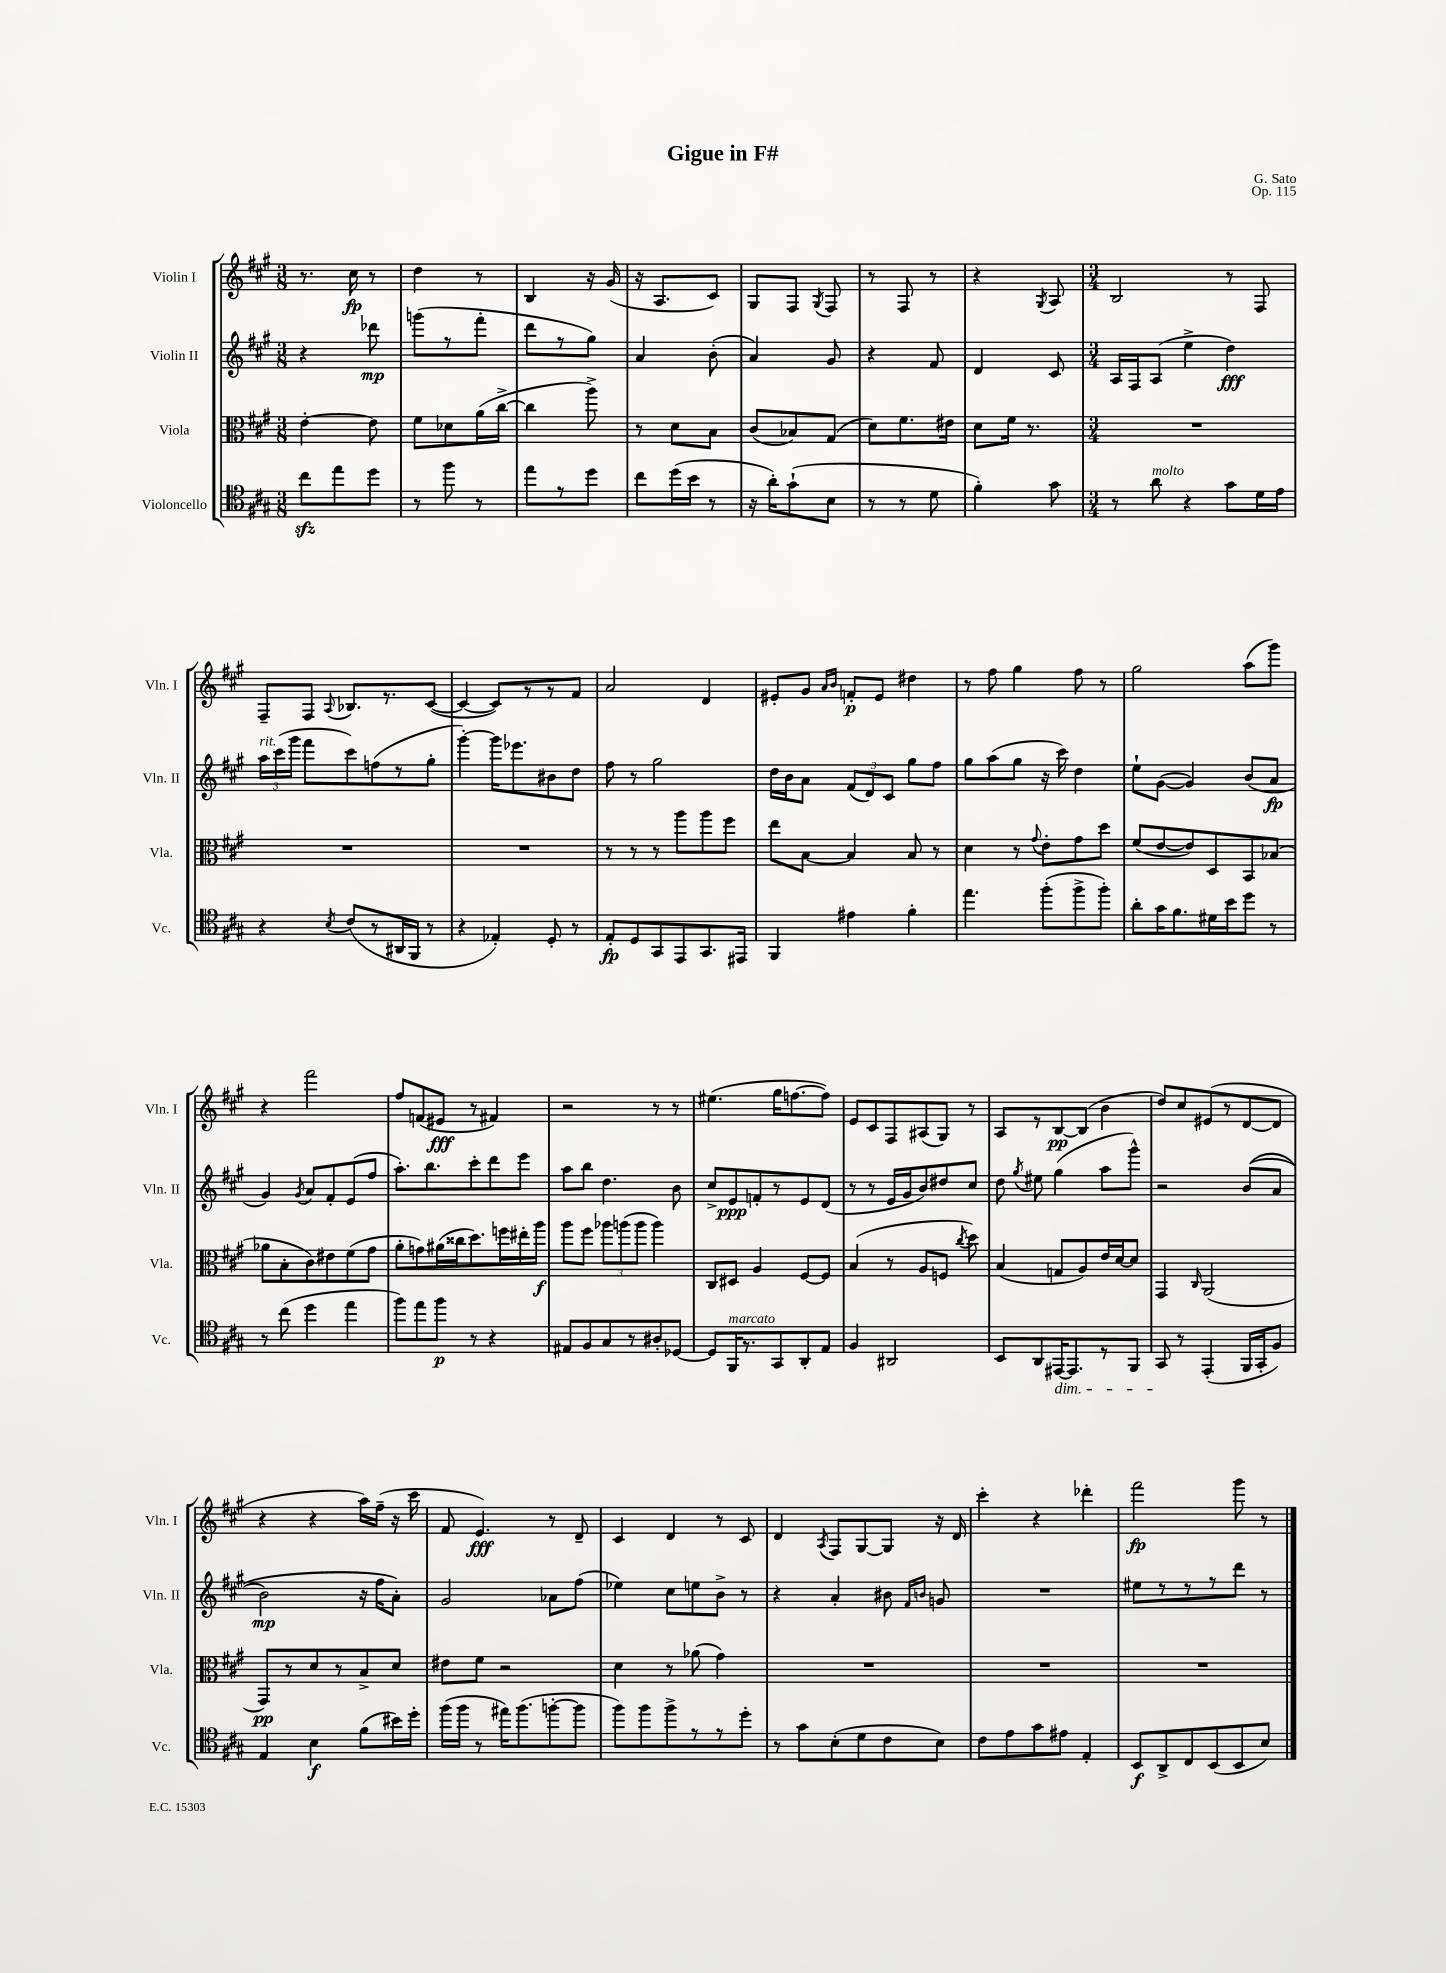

**kern	**dynam	**kern	**dynam	**kern	**dynam	**kern	**dynam
*part4	*part4	*part3	*part3	*part2	*part2	*part1	*part1
*staff4	*staff4	*staff3	*staff3	*staff2	*staff2	*staff1	*staff1
*I"Violoncello	*	*I"Viola	*	*I"Violin II	*	*I"Violin I	*
*I'Vc.	*	*I'Vla.	*	*I'Vln. II	*	*I'Vln. I	*
*clefC4	*	*clefC3	*	*clefG2	*	*clefG2	*
*k[f#c#g#]	*	*k[f#c#g#]	*	*k[f#c#g#]	*	*k[f#c#g#]	*
*M3/8	*	*M3/8	*	*M3/8	*	*M3/8	*
=1	=1	=1	=1	=1	=1	=1	=1
8cc#zz\L	.	[4e'\	.	4r	.	8.r	.
8ee\	.	.	.	.	.	.	.
.	.	.	.	.	.	16cc#\	fp
8dd\J	.	8e\]	.	8ddd-X\	mp	8r	.
=2	=2	=2	=2	=2	=2	=2	=2
8r	.	8f#\L	.	(8gggn\L	.	4dd\	.
8ff#\	.	8d-X\	.	8r	.	.	.
8r	.	(16a\L	.	8fff#'\J	.	8r	.
.	.	[16cc#^\JJ	.	.	.	.	.
=3	=3	=3	=3	=3	=3	=3	=3
8ee\L	.	4cc#\]	.	8ddd\L	.	4B/	.
8r	.	.	.	8r	.	.	.
8dd\J	.	8aa^\)	.	8gg#\J)	.	16r	.
.	.	.	.	.	.	(16g#/	.
=4	=4	=4	=4	=4	=4	=4	=4
8cc#\L	.	8r	.	4a/	.	16r	.
.	.	.	.	.	.	8.A/L	.
(16dd\L	.	8d\L	.	.	.	.	.
16b\JJ	.	.	.	.	.	.	.
8r	.	8B\J	.	(8b'\	.	8c#/J)	.
=5	=5	=5	=5	=5	=5	=5	=5
16r	.	(8c#/L	.	4a/)	.	8G#/L	.
16a'\KL)	.	.	.	.	.	.	.
(8g#`\	.	8B-X/)	.	.	.	8F#/J	.
.	.	.	.	.	.	8qG#/	.
8B\J	.	(8G#/J	.	8g#/	.	8F#/	.
=6	=6	=6	=6	=6	=6	=6	=6
8r	.	8d\L)	.	4r	.	8r	.
8r	.	8.f#\	.	.	.	8F#/	.
8d\	.	.	.	8f#/	.	8r	.
.	.	16e#X\Jk	.	.	.	.	.
=7	=7	=7	=7	=7	=7	=7	=7
4f#'\)	.	8d\L	.	4d/	.	4r	.
.	.	16f#\Jk	.	.	.	.	.
.	.	8.r	.	.	.	.	.
.	.	.	.	.	.	8qG#/	.
8g#\	.	.	.	8c#/	.	8A/	.
=8	=8	=8	=8	=8	=8	=8	=8
*M3/4	*	*M3/4	*	*M3/4	*	*M3/4	*
8r	.	2.r	.	16A/LL	.	2B/	.
.	.	.	.	16F#/J	.	.	.
!LO:TX:a:i:t=molto	!	!	!	!	!	!	!
8a\	.	.	.	(8A/J	.	.	.
4r	.	.	.	4ee^\	.	.	.
8g#\L	.	.	.	4dd\)	fff	8r	.
16d\L	.	.	.	.	.	8F#/	.
16e\JJ	.	.	.	.	.	.	.
!!LO:LB:g=z
=9	=9	=9	=9	=9	=9	=9	=9
!	!	!	!	!LO:TX:a:i:t=rit.	!	!	!
4r	.	2.r	.	24aa\LL	.	8F#~/L	.
.	.	.	.	(24ccc#\	.	.	.
.	.	.	.	24ggg#\JJ	.	.	.
.	.	.	.	8fff#\L	.	8F#/J	.
8qB/	.	.	.	.	.	8qqA/	.
(8c#/L	.	.	.	8ccc#\)	.	8.B-X/L	.
8r	.	.	.	(8ffn\	.	.	.
.	.	.	.	.	.	8.r	.
16AA#X/L	.	.	.	8r	.	.	.
16FF#/JJ	.	.	.	.	.	.	.
8r	.	.	.	8gg#'\J	.	([8c#/J	.
=10	=10	=10	=10	=10	=10	=10	=10
4r	.	2.r	.	[4ggg#'\)	.	4c#/_	.
4E-X'/)	.	.	.	16ggg#\KL]	.	8c#/L])	.
.	.	.	.	8.eee-X\	.	.	.
.	.	.	.	.	.	8r	.
8D'/	.	.	.	8b#X\	.	8r	.
8r	.	.	.	8dd\J	.	8f#/J	.
=11	=11	=11	=11	=11	=11	=11	=11
8E'/L	fp	8r	.	8ff#\	.	2a/	.
8D/	.	8r	.	8r	.	.	.
8GG#/	.	8r	.	2gg#\	.	.	.
8EE/	.	8aa\L	.	.	.	.	.
8.GG#/	.	8aa\	.	.	.	4d/	.
.	.	8ff#\J	.	.	.	.	.
16EE#X/Jk	.	.	.	.	.	.	.
=12	=12	=12	=12	=12	=12	=12	=12
4FF#/	.	8ee\L	.	16dd\LL	.	8e#X'/L	.
.	.	.	.	16b\J	.	.	.
.	.	[8B\J	.	8a\J	.	8g#/J	.
.	.	.	.	.	.	16qqa/LL	.
.	.	.	.	.	.	16qqb/JJ	.
4e#X\	.	4B/]	.	(12f#/L	.	8fn'/L	p
.	.	.	.	12d/)	.	.	.
.	.	.	.	.	.	8e#/J	.
.	.	.	.	12c#/J	.	.	.
4f#'\	.	8B/	.	8gg#\L	.	4dd#X\	.
.	.	8r	.	8ff#\J	.	.	.
=13	=13	=13	=13	=13	=13	=13	=13
4.ee\	.	4d\	.	8gg#\L	.	8r	.
.	.	.	.	(8aa\	.	8ff#\	.
.	.	8r	.	8gg#\J	.	4gg#\	.
.	.	8qqg#/	.	.	.	.	.
(8ff#'\L	.	8e'\L	.	16r	.	.	.
.	.	.	.	16ccc#\)	.	.	.
8ff#^\	.	8g#\	.	4dd\	.	8ff#\	.
8ff#'\J)	.	8dd\J	.	.	.	8r	.
=14	=14	=14	=14	=14	=14	=14	=14
8a'\L	.	(8f#/L	.	8ee`\L	.	2gg#\	.
16g#\K	.	[8e/	.	([8g#\J	.	.	.
8.f#\	.	.	.	.	.	.	.
.	.	8e/])	.	4g#/])	.	.	.
16d#X\L	.	8D/	.	.	.	.	.
16b\J	.	.	.	.	.	.	.
8dd\J	.	8BB/	.	(8b/L	.	(8aa\L	.
8r	.	(8B-X/J	.	8a/J	fp	8ggg#\J)	.
!!LO:LB:g=z
=15	=15	=15	=15	=15	=15	=15	=15
8r	.	8a-X\L	.	4g#/)	.	4r	.
(8cc#\	.	8B'\	.	.	.	.	.
.	.	.	.	8qg#/	.	.	.
4dd\	.	8c#\)	.	8a/L	.	2fff#\	.
.	.	8e#X\	.	8f#'/	.	.	.
4ee\	.	(8f#\	.	(8e/	.	.	.
.	.	8g#\J	.	8ff#/J	.	.	.
=16	=16	=16	=16	=16	=16	=16	=16
8ff#\L)	.	8a'\L	.	8.aa'\L)	.	8ff#/L	.
8ee\	.	8gn\)	.	.	.	(8fn/	.
.	.	.	.	8.bb\	.	.	.
8ff#\J	p	(16a#X\L	.	.	.	8e#X/J	fff
.	.	16cc##X\J	.	.	.	.	.
8r	.	8.dd\)	.	8ccc#'\	.	8r	.
4r	.	.	.	8ddd\	.	4f#X/)	.
.	.	16ffn\L	.	.	.	.	.
.	.	16ee#X'\	.	8eee\J	.	.	.
.	.	16aa\JJ	f	.	.	.	.
=17	=17	=17	=17	=17	=17	=17	=17
8E#X/L	.	8aa\L	.	8aa\L	.	2r	.
8F#/	.	8ff#\J	.	8bb\J	.	.	.
8G#/	.	12aa-X\L	.	4.dd\	.	.	.
.	.	(12aan\	.	.	.	.	.
8r	.	.	.	.	.	.	.
.	.	12aa\J	.	.	.	.	.
8A#X'/	.	4aa\)	.	.	.	8r	.
[8D-X/J	.	.	.	8b\	.	8r	.
=18	=18	=18	=18	=18	=18	=18	=18
8D-/L]	.	8C#/L	.	8cc#^/L	.	(4.ee#X\	.
!LO:TX:a:i:t=marcato	!	!	!	!	!	!	!
16FF#/K	.	8D#X/J	.	8e/	ppp	.	.
8.r	.	.	.	.	.	.	.
.	.	4A/	.	8fn'/	.	.	.
8GG#/	.	.	.	8r	.	16gg#\KL	.
.	.	.	.	.	.	[8.ffn\	.
8AA'/	.	[8F#/L	.	8e/	.	.	.
8E/J	.	8F#/J]	.	(8d/J	.	8ff\J])	.
=19	=19	=19	=19	=19	=19	=19	=19
4F#/	.	(4B/	.	8r	.	8e/L	.
.	.	.	.	8r	.	8c#/	.
2AA#X/	.	8r	.	16e/LL	.	8F#/	.
.	.	.	.	16g#/J	.	.	.
.	.	8A/L	.	8b/)	.	(8A#X/	.
.	.	8Fn/J	.	8dd#X/	.	8G#/J)	.
.	.	8qcc#/	.	.	.	.	.
.	.	8dd\)	.	8cc#/J	.	8r	.
=20	=20	=20	=20	=20	=20	=20	=20
8BB/L	.	(4B/	.	8dd\	.	8A/L	.
.	.	.	.	8qgg#/	.	.	.
8AA/	.	.	.	8ee#X\	.	8r	.
!LO:TX:b:i:t=dim.	!	!	!	!	!	!	!
[16EE#X/K	.	8Gn/L	.	(4gg#\	.	[8B/	pp
8.EE#/]	.	.	.	.	.	.	.
.	.	8A/)	.	.	.	(8B/J]	.
8r	.	16e/L	.	8aa\L	.	4b\	.
.	.	[16d/J	.	.	.	.	.
8FF#/J	.	8d/J]	.	8ggg#^^\J)	.	.	.
=21	=21	=21	=21	=21	=21	=21	=21
8GG#/	.	4GG#/	.	2r	.	8dd/L)	.
8r	.	.	.	.	.	8cc#/	.
.	.	16qqC#/	.	.	.	.	.
(4EE'/	.	(2AA/	.	.	.	(8e#X/	.
.	.	.	.	.	.	8r	.
16FF#/LL	.	.	.	((8b/L	.	[8d/	.
16GG#'/J	.	.	.	.	.	.	.
8F#/J)	.	.	.	8a/J	.	8d/J]	.
!!LO:LB:g=z
=22	=22	=22	=22	=22	=22	=22	=22
4E/	.	8GG#/L)	pp	2b\)	mp	4r	.
.	.	8r	.	.	.	.	.
4B\	f	8d/	.	.	.	4r	.
.	.	8r	.	.	.	.	.
(8f#\L	.	8B^/	.	16r	.	16aa\LL)	.
.	.	.	.	16ff#\KL	.	(16ff#~\JJ	.
16b#X\L)	.	8d/J	.	8a'\J)	.	16r	.
16dd'\JJ	.	.	.	.	.	16ccc#\	.
=23	=23	=23	=23	=23	=23	=23	=23
(16ff#\LL	.	8e#X\L	.	2g#/	.	8f#/	.
16ff#\JJ	.	.	.	.	.	.	.
8r	.	8f#\J	.	.	.	4.e/)	fff
16ee#X\KL)	.	2r	.	.	.	.	.
(8.ff#\	.	.	.	.	.	.	.
[8ffn'\	.	.	.	8a-X\L	.	8r	.
8ff\J]	.	.	.	(8ff#\J	.	8d~/	.
=24	=24	=24	=24	=24	=24	=24	=24
8ff#\L)	.	4d\	.	4ee-X\)	.	4c#/	.
8ff#\	.	.	.	.	.	.	.
8ff#^\	.	8r	.	8cc#\L	.	4d/	.
8r	.	(8a-X\	.	8een\	.	.	.
8r	.	4g#\)	.	8b^\J	.	8r	.
8dd'\J	.	.	.	8r	.	8c#/	.
=25	=25	=25	=25	=25	=25	=25	=25
8r	.	2.r	.	4r	.	4d/	.
8g#\L	.	.	.	.	.	.	.
.	.	.	.	.	.	8qA/	.
(8B'\	.	.	.	4a'/	.	8F#/L	.
8d\	.	.	.	.	.	[8G#/	.
8c#\	.	.	.	8b#X\	.	8G#/J]	.
.	.	.	.	16qqf#/LL	.	.	.
.	.	.	.	16qqbn/JJ	.	.	.
8B\J)	.	.	.	8gn/	.	16r	.
.	.	.	.	.	.	16d/	.
=26	=26	=26	=26	=26	=26	=26	=26
8c#\L	.	2.r	.	2.r	.	4ccc#'\	.
8e\	.	.	.	.	.	.	.
8g#\	.	.	.	.	.	4r	.
8e#X\J	.	.	.	.	.	.	.
4E'/	.	.	.	.	.	4ddd-X'\	.
=27	=27	=27	=27	=27	=27	=27	=27
8BB/L	f	2.r	.	8ee#X\L	.	2fff#\	fp
8AA^/	.	.	.	8r	.	.	.
8C#/	.	.	.	8r	.	.	.
(8BB/	.	.	.	8r	.	.	.
8BB/	.	.	.	8ddd\J	.	8ggg#\	.
8B/J)	.	.	.	8r	.	8r	.
==	==	==	==	==	==	==	==
*-	*-	*-	*-	*-	*-	*-	*-
